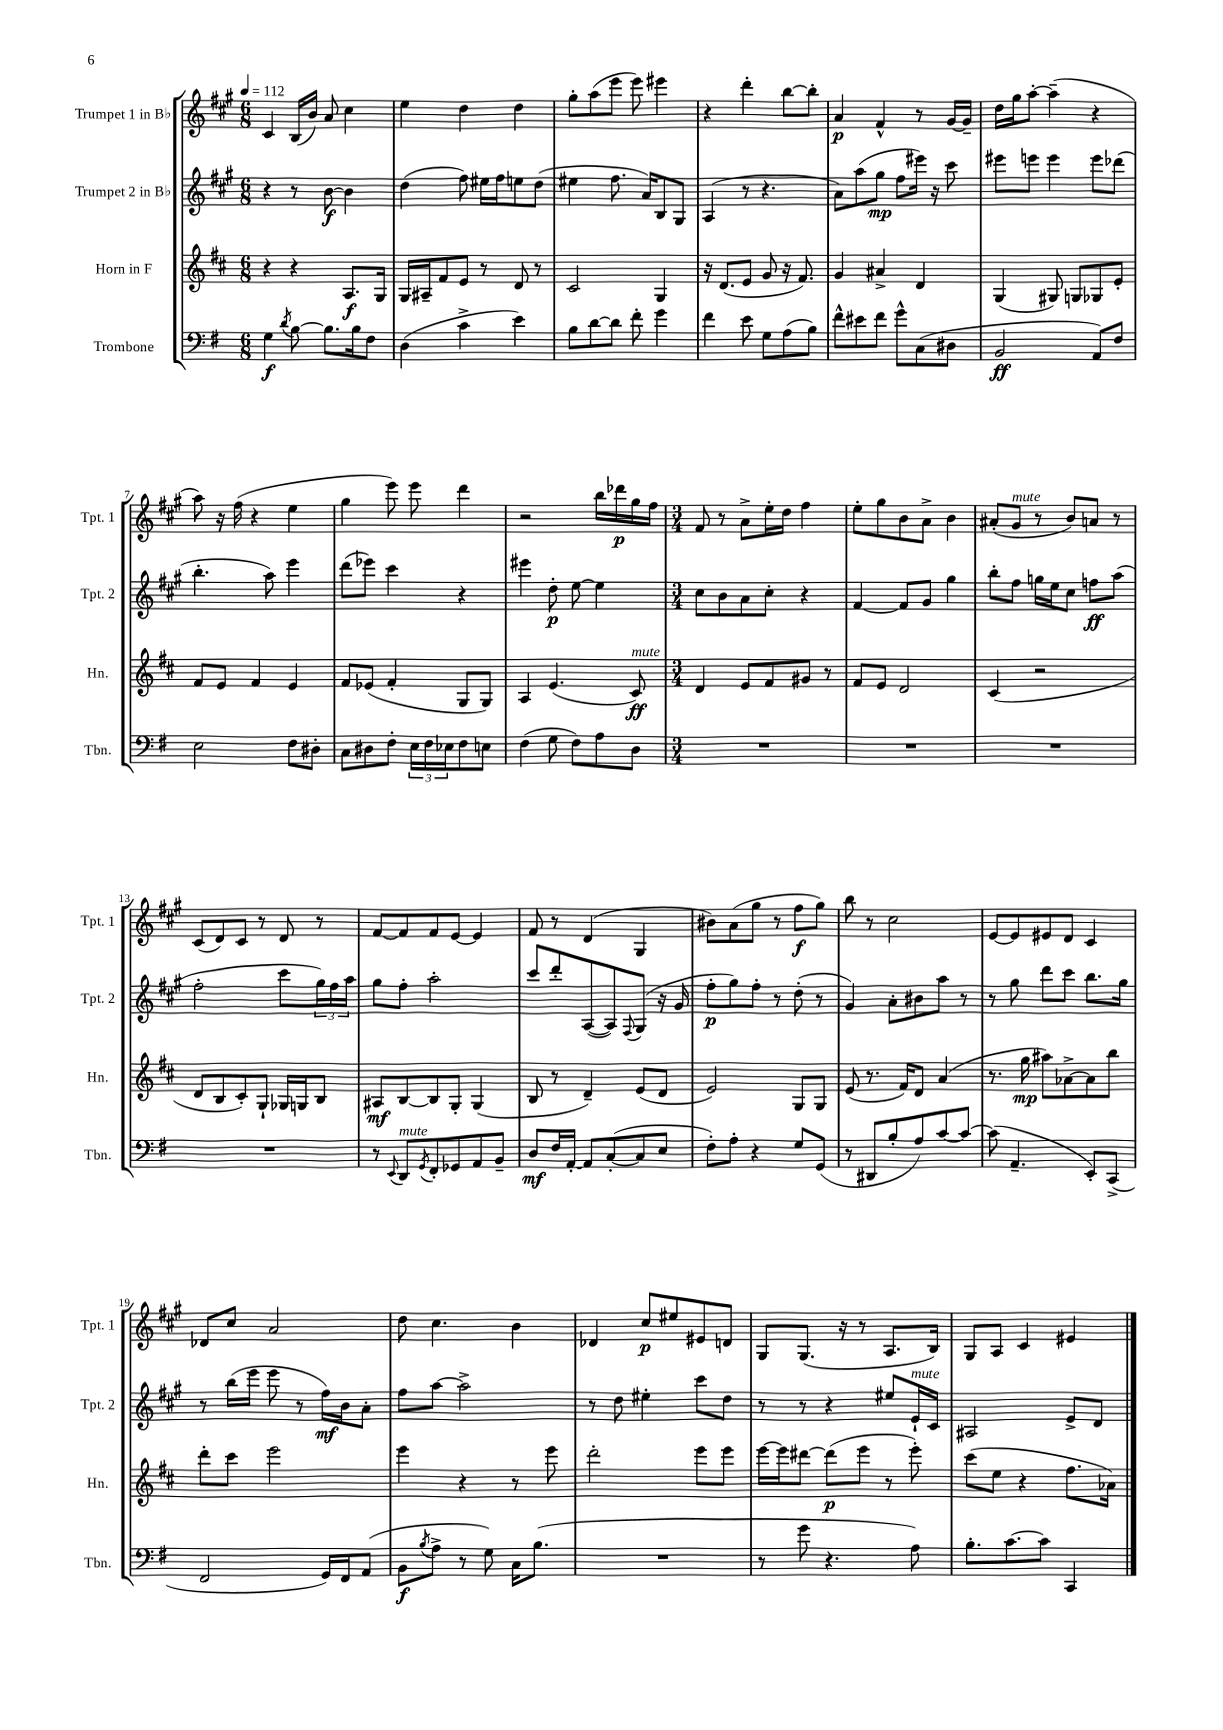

**kern	**dynam	**kern	**dynam	**kern	**dynam	**kern	**dynam
*part4	*part4	*part3	*part3	*part2	*part2	*part1	*part1
*staff4	*staff4	*staff3	*staff3	*staff2	*staff2	*staff1	*staff1
*I"Trombone	*	*I"Horn in F	*	*I"Trumpet 2 in B♭	*	*I"Trumpet 1 in B♭	*
*I'Tbn.	*	*I'Hn.	*	*I'Tpt. 2	*	*I'Tpt. 1	*
*clefF4	*	*clefG2	*	*clefG2	*	*clefG2	*
*k[f#]	*	*k[f#c#]	*	*k[f#c#g#]	*	*k[f#c#g#]	*
*M6/8	*	*M6/8	*	*M6/8	*	*M6/8	*
*MM112	*	*MM112	*	*MM112	*	*MM112	*
=1	=1	=1	=1	=1	=1	=1	=1
4G\	f	4r	.	4r	.	4c#/	.
8qd/	.	.	.	.	.	.	.
[8B\	.	4r	.	8r	.	(16B/LL	.
.	.	.	.	.	.	16b/JJ)	.
8.B\L]	.	.	.	[8b\	f	8a/	.
.	.	8.A/L	f	4b\]	.	4cc#\	.
16B\k	.	.	.	.	.	.	.
8F#\J	.	.	.	.	.	.	.
.	.	16G/Jk	.	.	.	.	.
=2	=2	=2	=2	=2	=2	=2	=2
(4D\	.	16G/LL	.	(4dd\	.	4ee\	.
.	.	16A#X~/J	.	.	.	.	.
.	.	8f#/	.	.	.	.	.
4c^\	.	8e/J	.	8ff#\)	.	4dd\	.
.	.	8r	.	16ee#X\LL	.	.	.
.	.	.	.	16ff#\J	.	.	.
4e\)	.	8d/	.	8een\	.	4dd\	.
.	.	8r	.	(8dd\J	.	.	.
=3	=3	=3	=3	=3	=3	=3	=3
8B\L	.	2c#/	.	4ee#X\	.	8gg#'\L	.
[8d\	.	.	.	.	.	(8aa\	.
8d\J]	.	.	.	8.ff#\	.	8eee\J	.
8f#'\	.	.	.	.	.	8eee\)	.
.	.	.	.	16a/KL)	.	.	.
4g\	.	4G/	.	8B/	.	4eee#X\	.
.	.	.	.	8G#/J	.	.	.
=4	=4	=4	=4	=4	=4	=4	=4
4f#\	.	16r	.	(4A/	.	4r	.
.	.	(8.d/L	.	.	.	.	.
8e\	.	8e/J	.	8r	.	4ddd'\	.
8G\L	.	8g/	.	4.r	.	.	.
(8A\	.	16r	.	.	.	[8bb\L	.
.	.	8.f#/)	.	.	.	.	.
8B\J)	.	.	.	.	.	8bb'\J]	.
=5	=5	=5	=5	=5	=5	=5	=5
8f#^^\L	.	4g/	.	8a\L)	.	4a/	p
8e#X\	.	.	.	(8aa\	.	.	.
8f#\J	.	4a#X^/	.	8gg#\J	mp	4f#^^/	.
8g^^\L	.	.	.	8ff#\L	.	.	.
(8C\	.	4d/	.	16eee#X\Jk)	.	8r	.
.	.	.	.	16r	.	.	.
8D#X\J	.	.	.	8ccc#\	.	[16g#/LL	.
.	.	.	.	.	.	16g#~/JJ]	.
=6	=6	=6	=6	=6	=6	=6	=6
2BB/	ff	(4G/	.	8eee#X\L	.	16dd\LL	.
.	.	.	.	.	.	16gg#\J	.
.	.	.	.	8eeen\J	.	[8aa'\J	.
.	.	8G#X/)	.	4eee\	.	(4aa~\]	.
.	.	8Gn/L	.	.	.	.	.
8AA/L)	.	8G-X/	.	8eee\L	.	4r	.
8F#/J	.	8e'/J	.	(8ddd-X\J	.	.	.
!!LO:LB:g=z
=7	=7	=7	=7	=7	=7	=7	=7
2E\	.	8f#/L	.	4.bb'\	.	8aa\)	.
.	.	8e/J	.	.	.	16r	.
.	.	.	.	.	.	(16ff#\	.
.	.	4f#/	.	.	.	4r	.
.	.	.	.	8aa\)	.	.	.
8F#\L	.	4e/	.	4eee\	.	4ee\	.
8D#X'\J	.	.	.	.	.	.	.
=8	=8	=8	=8	=8	=8	=8	=8
8C\L	.	8f#/L	.	(8ddd\L	.	4gg#\	.
8D#X\	.	(8e-X/J	.	8eee-X\J)	.	.	.
8F#'\J	.	4f#'/	.	4ccc#\	.	8eee\)	.
24E\LL	.	.	.	.	.	8eee\	.
24F#\	.	.	.	.	.	.	.
24E-X\J	.	.	.	.	.	.	.
8F#\	.	8G/L	.	4r	.	4ddd\	.
8En\J	.	8G/J)	.	.	.	.	.
=9	=9	=9	=9	=9	=9	=9	=9
(4F#\	.	4A/	.	4eee#X\	.	2r	.
8G\	.	(4.e/	.	8dd'\	p	.	.
8F#\L)	.	.	.	[8ee\	.	.	.
8A\	.	.	.	4ee\]	.	16bb\LL	.
.	.	.	.	.	.	16ddd-X\	p
!	!	!LO:TX:a:i:t=mute	!	!	!	!	!
8D\J	.	8c#/)	ff	.	.	16gg#\	.
.	.	.	.	.	.	16ff#\JJ	.
=10	=10	=10	=10	=10	=10	=10	=10
*M3/4	*	*M3/4	*	*M3/4	*	*M3/4	*
2.r	.	4d/	.	8cc#\L	.	8f#/	.
.	.	.	.	8b\	.	8r	.
.	.	8e/L	.	8a\	.	8a^\L	.
.	.	8f#/	.	8cc#'\J	.	16ee'\L	.
.	.	.	.	.	.	16dd\JJ	.
.	.	8g#X/J	.	4r	.	4ff#\	.
.	.	8r	.	.	.	.	.
=11	=11	=11	=11	=11	=11	=11	=11
2.r	.	8f#/L	.	[4f#/	.	8ee'\L	.
.	.	8e/J	.	.	.	8gg#\	.
.	.	2d/	.	8f#/L]	.	8b\	.
.	.	.	.	8g#/J	.	8a^\J	.
.	.	.	.	4gg#\	.	4b\	.
=12	=12	=12	=12	=12	=12	=12	=12
2.r	.	(4c#/	.	8bb'\L	.	(8a#X'/L	.
!	!	!	!	!	!	!LO:TX:a:i:t=mute	!
.	.	.	.	8ff#\J	.	8g#/J	.
.	.	2r	.	16ggn\LL	.	8r	.
.	.	.	.	16ee\J	.	.	.
.	.	.	.	8cc#\J	.	8b/L)	.
.	.	.	.	8ffn\L	ff	8an/J	.
.	.	.	.	(8aa\J	.	8r	.
!!LO:LB:g=z
=13	=13	=13	=13	=13	=13	=13	=13
2.r	.	8d/L	.	2ff#'\	.	(8c#/L	.
.	.	8B/	.	.	.	8d/)	.
.	.	8c#'/)	.	.	.	8c#/J	.
.	.	8G`/J	.	.	.	8r	.
.	.	16G-X/LL	.	8ccc#\L	.	8d/	.
.	.	16Gn/J	.	.	.	.	.
.	.	8B/J	.	24gg#\L)	.	8r	.
.	.	.	.	24ff#\	.	.	.
.	.	.	.	24aa\JJ	.	.	.
=14	=14	=14	=14	=14	=14	=14	=14
8r	.	8A#X/L	mf	8gg#\L	.	[8f#/L	.
8qqEE/	.	.	.	.	.	.	.
!LO:TX:a:i:t=mute	!	!	!	!	!	!	!
8DD/L	.	[8B/	.	8ff#'\J	.	8f#/]	.
8qGG/	.	.	.	.	.	.	.
8FF#'/	.	8B/]	.	2aa'\	.	8f#/	.
8GG-X/	.	8G'/J	.	.	.	[8e/J	.
8AA/	.	(4G/	.	.	.	4e/]	.
8BB~/J	.	.	.	.	.	.	.
=15	=15	=15	=15	=15	=15	=15	=15
8D/L	mf	8B/	.	8ccc#/L	.	8f#/	.
16F#/L	.	8r	.	8ddd'/	.	8r	.
[16AA'/JJ	.	.	.	.	.	.	.
8AA/L]	.	4d~/)	.	([8A/	.	(4d/	.
([8C'/	.	.	.	8A/])	.	.	.
.	.	.	.	8qqF#/	.	.	.
8C/]	.	(8e/L	.	(8G#/J	.	4G#/	.
8E/J	.	8d/J	.	16r	.	.	.
.	.	.	.	16g#/	.	.	.
=16	=16	=16	=16	=16	=16	=16	=16
8F#'\L)	.	2e/)	.	8ff#'\L	p	8b#X\L)	.
8A'\J	.	.	.	8gg#\)	.	(8a\	.
4r	.	.	.	8ff#'\J	.	8gg#\J	.
.	.	.	.	8r	.	8r	.
8G/L	.	8G/L	.	(8dd'\	.	8ff#\L	f
(8GG/J	.	8G/J	.	8r	.	8gg#\J)	.
=17	=17	=17	=17	=17	=17	=17	=17
8r	.	(8e/	.	4g#/)	.	8bb\	.
8DD#X/L	.	8.r	.	.	.	8r	.
8B'/	.	.	.	8a'\L	.	2cc#\	.
.	.	16f#/KL)	.	.	.	.	.
8A/)	.	8d/J	.	8b#X\	.	.	.
[8c/	.	(4a/	.	8aa\J	.	.	.
8c/J_	.	.	.	8r	.	.	.
=18	=18	=18	=18	=18	=18	=18	=18
(8c\]	.	8.r	.	8r	.	[8e/L	.
4.AA~/	.	.	.	8gg#\	.	8e/]	.
.	.	16gg\	mp	.	.	.	.
.	.	8aa#X\L)	.	8ddd\L	.	8e#X/	.
.	.	[8a-X^\	.	8ccc#\J	.	8d/J	.
8EE'/L)	.	8a-\]	.	8.bb\L	.	4c#/	.
(8CC^/J	.	8bb\J	.	.	.	.	.
.	.	.	.	16gg#\Jk	.	.	.
!!LO:LB:g=z
=19	=19	=19	=19	=19	=19	=19	=19
2FF#/	.	8ddd'\L	.	8r	.	8d-X/L	.
.	.	8ccc#\J	.	(16bb\LL	.	8cc#/J	.
.	.	.	.	16eee\JJ	.	.	.
.	.	2eee\	.	8eee\	.	2a/	.
.	.	.	.	8r	.	.	.
16GG/LL)	.	.	.	16ff#\LL)	mf	.	.
16FF#/J	.	.	.	16b\J	.	.	.
(8AA/J	.	.	.	8a'\J	.	.	.
=20	=20	=20	=20	=20	=20	=20	=20
8BB\L	f	4eee\	.	8ff#\L	.	8dd\	.
8qB/	.	.	.	.	.	.	.
8A^\J	.	.	.	[8aa\J	.	4.cc#\	.
8r	.	4r	.	2aa^\]	.	.	.
8G\)	.	.	.	.	.	.	.
16C\KL	.	8r	.	.	.	4b\	.
(8.B\J	.	.	.	.	.	.	.
.	.	8eee\	.	.	.	.	.
=21	=21	=21	=21	=21	=21	=21	=21
2.r	.	2ddd'\	.	8r	.	4d-X/	.
.	.	.	.	8dd\	.	.	.
.	.	.	.	4ee#X'\	.	8cc#/L	p
.	.	.	.	.	.	8ee#X/	.
.	.	8eee\L	.	8ccc#\L	.	8e#X/	.
.	.	8eee\J	.	8dd\J	.	8dn/J	.
=22	=22	=22	=22	=22	=22	=22	=22
8r	.	[16eee\LL	.	8r	.	8G#/L	.
.	.	16eee\J]	.	.	.	.	.
8g\	.	[8ddd#X\J	.	8r	.	(8.G#/J	.
4.r	.	(8ddd#\L]	p	4r	.	.	.
.	.	.	.	.	.	16r	.
.	.	8eee\J	.	.	.	8r	.
.	.	8r	.	8ee#X/L	.	8.A/L	.
!	!	!	!	!LO:TX:a:i:t=mute	!	!	!
8A\)	.	8eee'\)	.	16e`/L	.	.	.
.	.	.	.	16c#/JJ	.	16B/Jk)	.
=23	=23	=23	=23	=23	=23	=23	=23
8.B'\L	.	(8ccc#\L	.	2A#X/	.	8G#/L	.
.	.	8ee\J	.	.	.	8A/J	.
[8.c\	.	.	.	.	.	.	.
.	.	4r	.	.	.	4c#/	.
8c\J]	.	.	.	.	.	.	.
4CC/	.	8.ff#\L	.	8e^/L	.	4e#X/	.
.	.	.	.	8d/J	.	.	.
.	.	16a-X\Jk)	.	.	.	.	.
==	==	==	==	==	==	==	==
*-	*-	*-	*-	*-	*-	*-	*-
